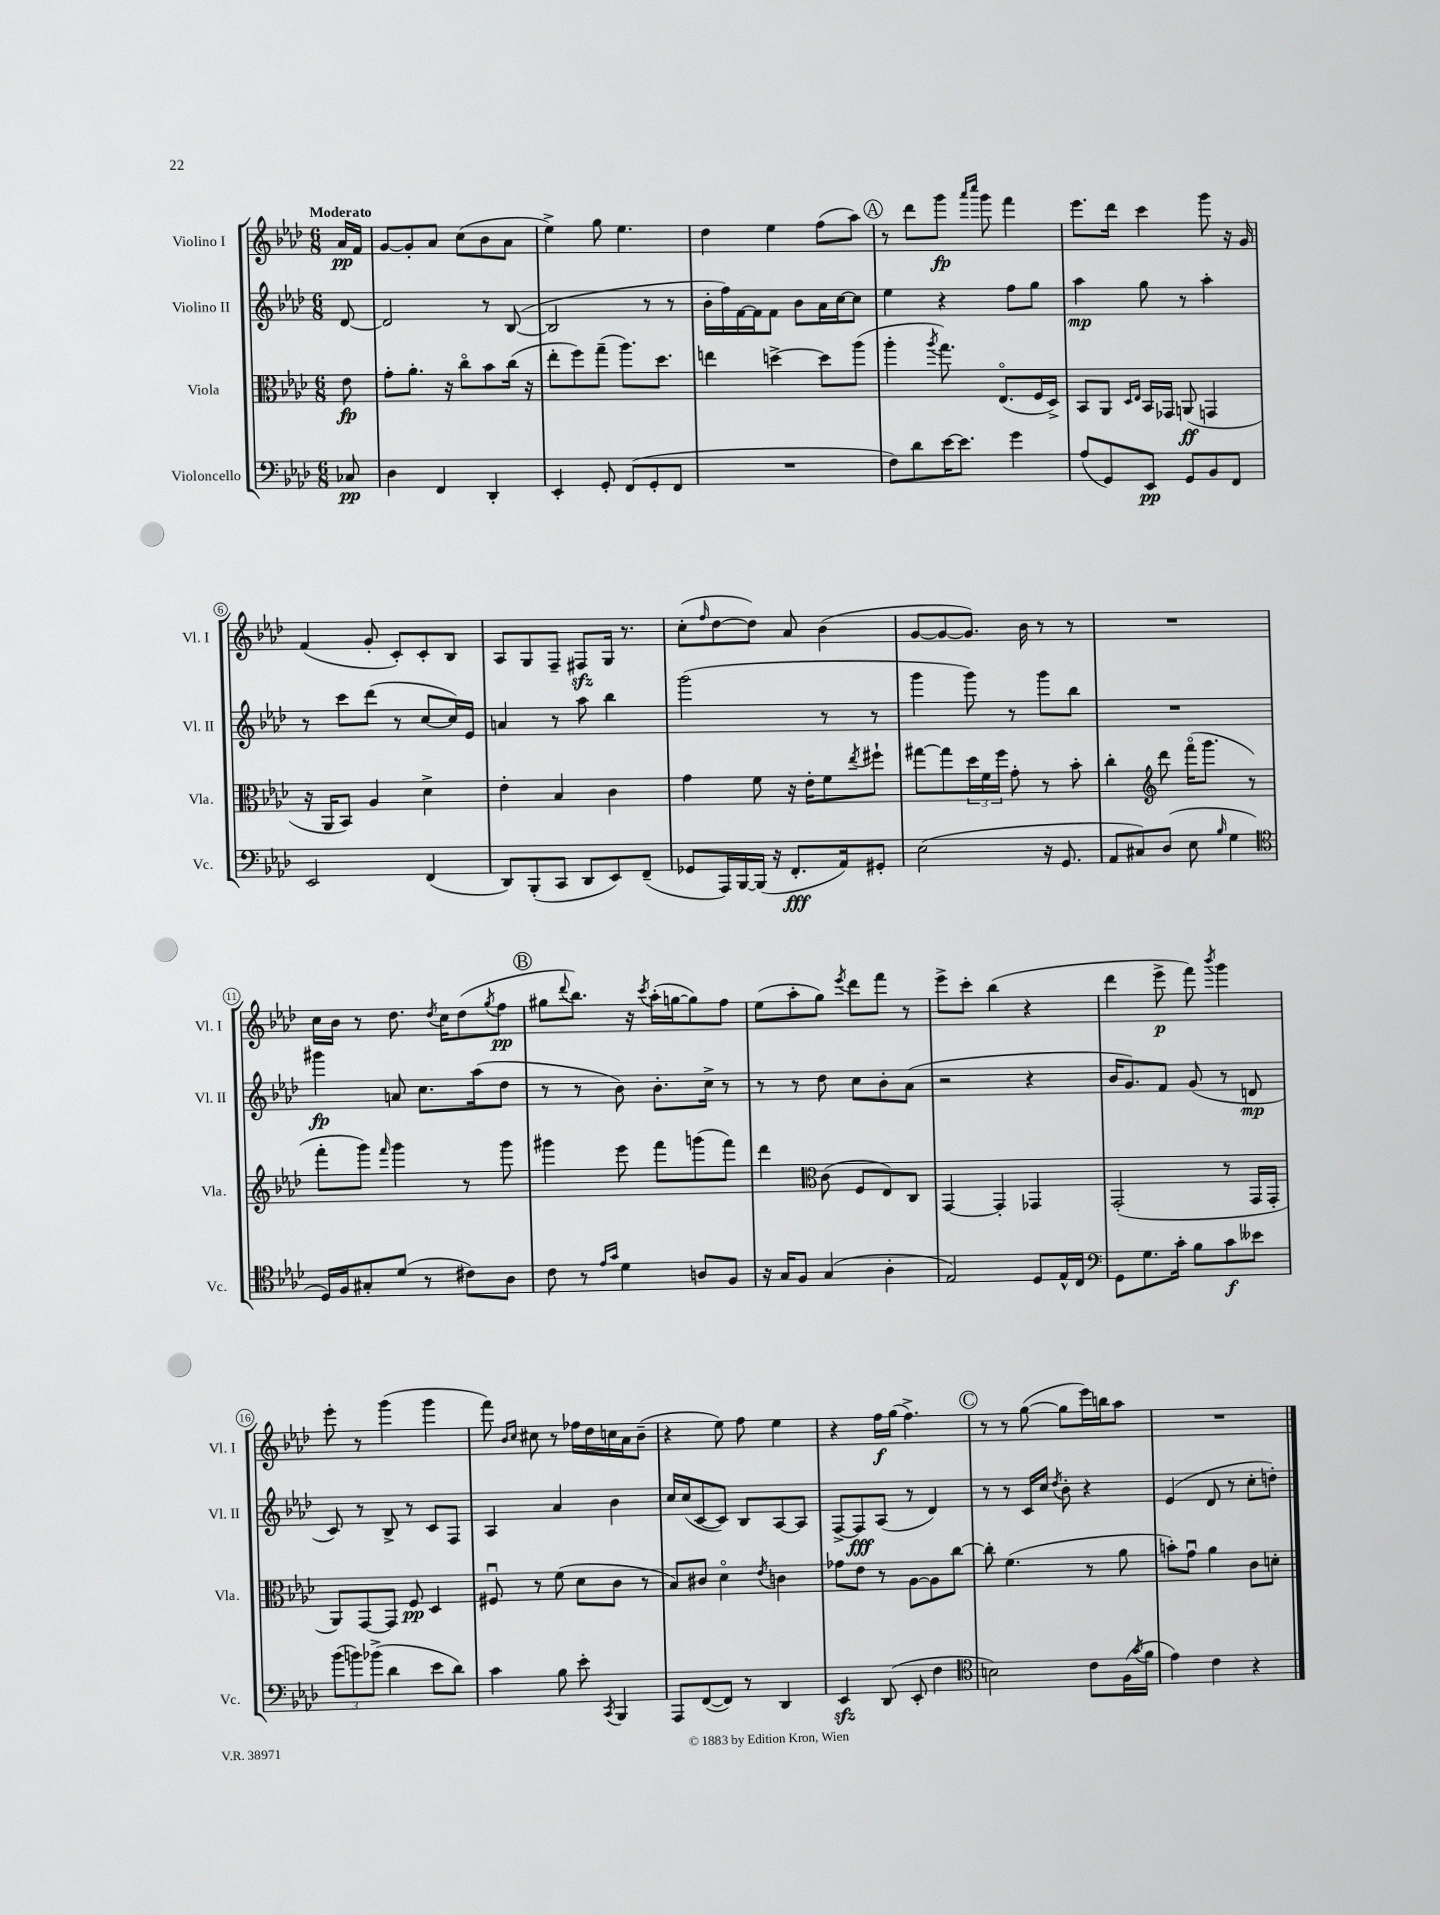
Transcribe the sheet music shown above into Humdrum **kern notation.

**kern	**kern	**kern	**kern
*staff4	*staff3	*staff2	*staff1
*clefF4	*clefC3	*clefG2	*clefG2
*k[b-e-a-d-]	*k[b-e-a-d-]	*k[b-e-a-d-]	*k[b-e-a-d-]
*M6/8	*M6/8	*M6/8	*M6/8
8C-	8e-	[8d-	16a-
.	.	.	16f
=	=	=	=
4D-	8g'	2d-]	[8g
.	8.a-'	.	8g']
4FF	.	.	8a-
.	16r	.	.
.	8cco	.	(8cc
4DD-'	8b-	8r	8b-
.	(16cc	([8B-	8a-
.	16r	.	.
=	=	=	=
4EE-'	8ee-'	2B-]	4ee-^)
.	8ff)	.	.
8GG'	(8gg~	.	8gg
(8FF	8.aa-)	.	4.ee-
8GG'	.	8r	.
.	8.dd-	.	.
8FF	.	8r	.
=	=	=	=
2.r	4ee	16b-'	4dd-
.	.	16ff)	.
.	.	[16f	.
.	.	16f]	.
.	[4dd^	8f	4ee-
.	.	8b-	.
.	8dd]	16a-	(8ff
.	.	[16cc	.
.	(8aa-	8cc]	8aa-)
=	=	=	=
8F)	4aa-'	4ee-	8r
8d-	.	.	8ddd-
.	8qaa-	.	.
[16e-	8.gg)	4r	8ggg
8.e-]	.	.	.
.	.	.	16qqaaa-
.	.	.	16qqcccc
.	.	.	8ggg
.	(8.E-o	.	.
4g	.	8ff	4fff
.	16F	8gg	.
.	16D-^)	.	.
=	=	=	=
(8A-	8BB-	4aa-	8.eee-
8GG)	8AA-	.	.
.	.	.	16ddd-
.	16qqD-	.	.
.	16qqE-	.	.
8EE-	16BB-	8gg	4ccc
.	16GG-	.	.
8GG	(8AA	8r	.
8BB-	4GG	4aa-'	8ggg
8FF	.	.	16r
.	.	.	16g
=	=	=	=
2EE-	16r	8r	(4f
.	16AA-	.	.
.	8BB-)	8ccc	.
.	4A-	(8ddd-	8g'
.	.	8r	8c')
(4FF	4d-^	[8cc	8c'
.	.	16cc])	8B-
.	.	16e-	.
=	=	=	=
8DD-)	4e-'	4a	8A-
(8BBB-'	.	.	8G
8CC	4B-	8r	8F~
8DD-	.	8aa-	8F#
8EE-)	4c	4bb-	16G
.	.	.	8.r
(8FF~	.	.	.
=	=	=	=
8GG-	4g	(2ggg	(8cc'
.	.	.	16qqff
16AAA-)	.	.	[8dd-
[16BBB-	.	.	.
(16BBB-]	8f	.	8dd-])
16r	.	.	.
8.FF'	16r	.	8a-
.	16e-'	.	.
.	8f	8r	(4b-
16AA-)	.	.	.
.	8qee-	.	.
8GG#'	8ff#`	8r	.
=	=	=	=
(2E-	[8gg#	4ggg	[8g
.	8gg#]	.	8g_
.	24dd-	8ggg)	8.g])
.	24f	.	.
.	24ff	.	.
.	8g'	8r	.
.	.	.	16b-
16r	8r	8ggg	8r
8.GG	.	.	.
.	8b-'	8bb-	8r
=	=	=	=
8AA-	4cc'	2.r	2.r
8C#)	.	.	.
*	*clefG2	*	*
(8D-	8ddd-	.	.
8E-	(16fffo	.	.
.	8.ggg	.	.
16qqB-	.	.	.
4G	.	.	.
.	8r	.	.
=	=	=	=
*clefC4	*	*	*
16D-)	8fff'	4ggg#	16cc
16F	.	.	16b-
8G#'	8ggg)	.	8r
.	16qqfff	.	.
(8d-	4ggg	8a	8.dd-
8r	.	8.cc	.
.	.	.	8qdd-
.	.	.	16cc
8c#)	8r	.	(8dd-
.	.	(16aa-	.
.	.	.	8qgg
8A-	8ggg	8dd-	8ff
=	=	=	=
8c	4ggg#	8r	8gg#
.	.	.	8qqddd-
8r	.	8r	8.bb-)
16qqe-	.	.	.
16qqg	.	.	.
4d-	8eee-	8b-)	.
.	.	.	16r
.	.	.	8qccc
.	8fff	8.b-'	(16aa-'
.	.	.	[16gg
8A	(8ggg	.	8gg])
.	.	16cc^	.
8F	8fff)	8r	8ff
=	=	=	=
16r	4ddd-	8r	(8ee-
16G	.	.	.
8F	.	8r	8aa-'
*	*clefC3	*	*
(4G	(8c	8dd-	8gg)
.	.	.	8qeee-
.	8F	8cc	8ddd-
4A-'	8E-)	8b-'	8fff
.	8C	(8a-	8r
=	=	=	=
2E-)	[4GG	2r	8eee-^
.	.	.	8ccc'
.	4GG']	.	(4bb-
8D-	4GG-	4r	4r
16E-^^	.	.	.
16C	.	.	.
=	=	=	=
*clefF4	*	*	*
8GG	(2GG'	16b-	4ddd-
.	.	8.g)	.
8.G	.	.	.
.	.	8f	8eee-^
16c'	.	.	.
8B-	.	(8g	8fff)
.	.	.	8qbbb-
8c	8r	8r	4ggg
8e--	16GG	8d	.
.	16GG'	.	.
=	=	=	=
(12b-	8AA-)	8c)	8eee-'
12b)	.	.	.
.	[8GG	8r	8r
(12b-^	.	.	.
4d-	8GG]	8B-^	(4ggg
.	8F	8r	.
8e-	4D-	8c	4ggg
8d-)	.	8F	.
=	=	=	=
4c	8F#u	4A-	8fff)
.	.	.	16qqb-
.	.	.	16qqcc
.	8r	.	8cc#
8B-	(8f	4a-	8r
8e-'	8d-	.	16ff-
.	.	.	16dd-
8qCC	.	.	.
4BBB-	8c	4b-	16cc
.	.	.	16a-
.	8r	.	(8b-~
=	=	=	=
8AAA-	8B-)	16cc	4r
.	.	(16cc	.
([8FF	8c#	[8c	.
8FF])	4d-o	8c])	8ee-)
8r	.	8B-	8ff
.	8qe-	.	.
4DD-	4c	[8A-	4ee-
.	.	8A-]	.
=	=	=	=
4EE-	8g-	[8F^	4r
.	8e-	8F]	.
(8DD-	8r	(8A-	16ff
.	.	.	(16gg
8EE-'	[8A-	8r	4.ff^)
4F	8A-]	4d-)	.
.	[8cc	.	.
=	=	=	=
*clefC4	*	*	*
2B)	8cc']	8r	8r
.	(4.f	8r	8r
.	.	16c	([8gg
.	.	16cc	.
.	.	8qdd-	.
.	.	8b-'	8gg]
8c	8r	4r	16eee-)
.	.	.	16bb
(16F	8a-	.	8aa-
8qg	.	.	.
16f	.	.	.
=	=	=	=
4e-)	8b')	(4e-	2.r
.	8gu	.	.
4c	4a-	8d-	.
.	.	8r	.
4r	8c	8cc'	.
.	8d'	8dd')	.
==	==	==	==
*-	*-	*-	*-
